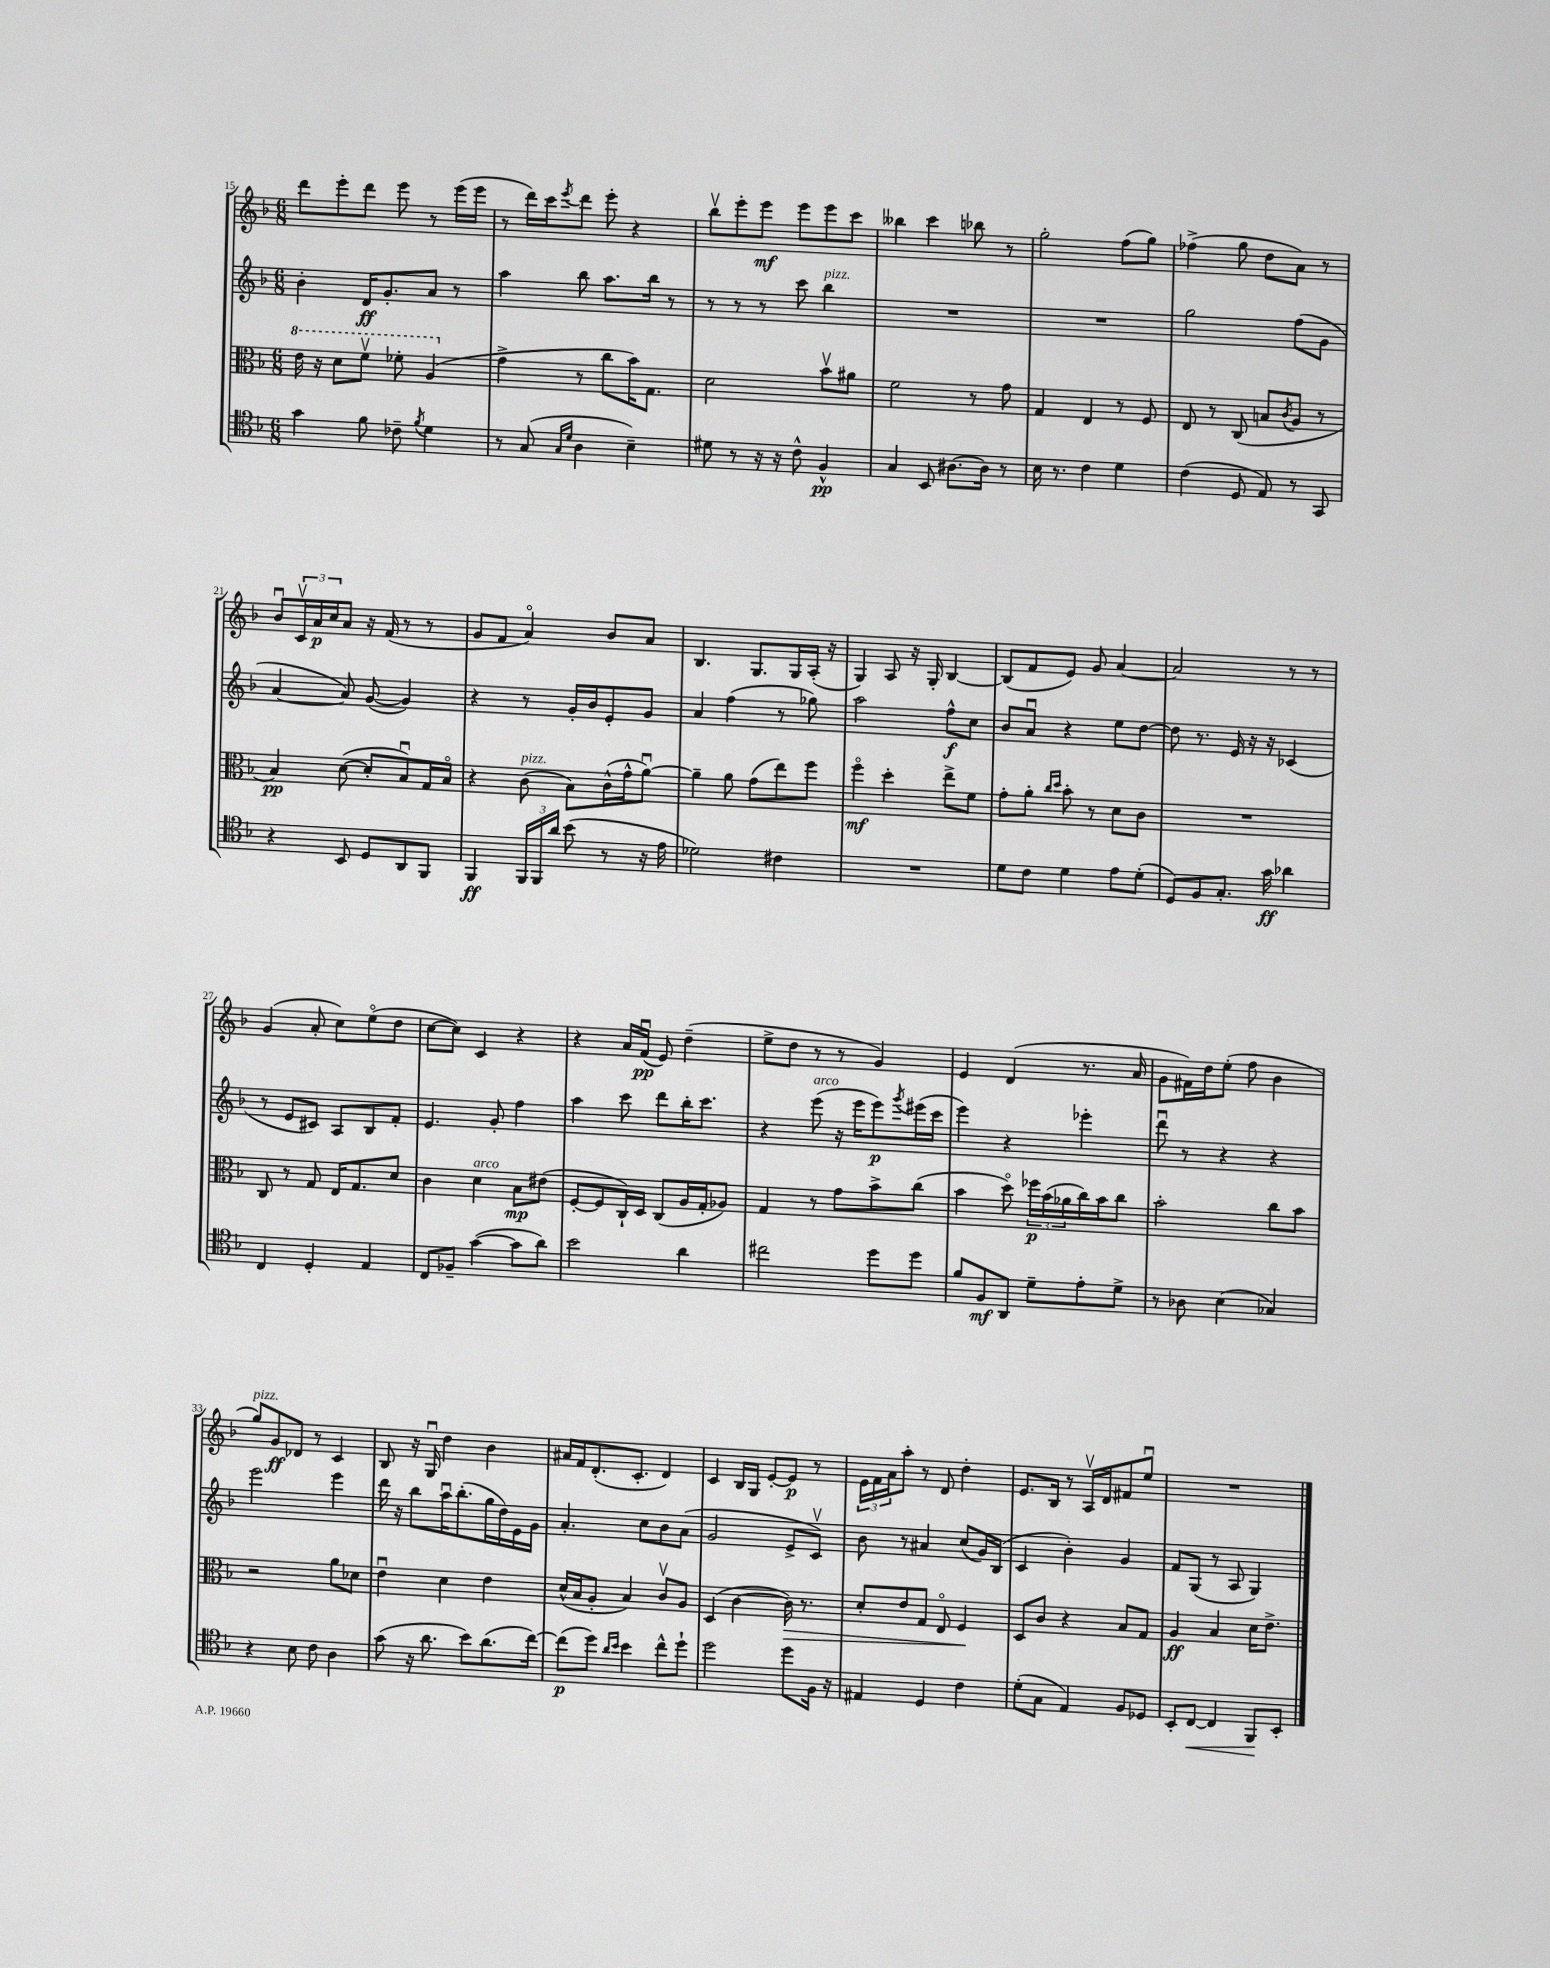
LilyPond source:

<<
\new StaffGroup <<
\new Staff = "s0" {
    \clef treble \key f \major \numericTimeSignature \time 6/8
    d'''8 e'''8-. d'''8 e'''8 r8 e'''16( e'''16 |
    r8 d'''16) c'''16 \acciaccatura { e'''8 } d'''8 e'''8-. r4 |
    bes''8\upbow e'''8-. e'''8\mf e'''8 e'''8 c'''8 |
    beses''4 c'''4 bes''8 r8 |
    g''2-. f''8( g''8) |
    fes''4->( g''8 d''8 a'8) r8 |
    bes'8\downbow \tuplet 3/2 { c'16\upbow a'16\p c''16 } a'8 r16 f'16( r8 r8 |
    g'8 f'8 a'4\flageolet) bes'8 a'8 |
    bes4. g8. g16 a16-.( r16 |
    g4) a8 r16 g16-. bes4~ |
    bes8( f'8 e'8) g'8 a'4~ |
    a'2 r8 r8 |
    g'4( a'8-. c''8) e''8\flageolet( d''8 |
    c''8~ c''8) c'4 r4 |
    r4 a'16 f'16\downbow\pp( e'8) d''4--( |
    e''8-> d''8 r8 r8 g'4) |
    e'4 d'4( r8. a'16 |
    g'8 fis'16) d''16 e''8-.( f''8 bes'4 |
    g''8^\markup { \italic "pizz." }) g'8\ff des'8 r8 c'4 |
    bes8 r16 g16\downbow d''4 bes'4 |
    ais'16 f'16 d'8.-.( c'8.-. d'4) |
    c'4 bes16 g16 e'8~-. e'8\p r8 |
    \tuplet 3/2 { e'16 f'16 a'16 } a''8-. r8 d'8 d''4-. |
    e'8. bes16 r8 a16\upbow d'16 fis'8 e''8\downbow |
    R2. \bar "|." |
}
\new Staff = "s1" {
    \clef treble \key f \major \numericTimeSignature \time 6/8
    bes'4-. d'16\ff g'8.-. a'8 r8 |
    a''4 bes''8 a''8. bes''16 r8 |
    r8 r8 r8 c'''8 bes''4^\markup { \italic "pizz." } |
    R2. |
    R2. |
    g''2 f''8( g'8 |
    a'4~ a'8) g'8~( g'4) |
    r4 r8 g'16-. bes'16 e'8-. g'8 |
    a'4 f''4( r8 ges''8) |
    a''2 f''8-^\f c''8 |
    bes'8 a'8\downbow r4 e''8 d''8~ |
    d''8 r8. e'16 r16 r16 ces'4( |
    r8 e'8 cis'8) a8 bes8 f'8-. |
    e'4. g'8-. f''4 |
    a''4 c'''8 d'''8 bes''16-. c'''8. |
    r4 e'''8^\markup { \italic "arco" }( r16 e'''16 e'''8\p) \acciaccatura { g'''8 } eis'''16( c'''16 |
    e'''4) r4 ees'''4-. |
    d'''8\downbow r8 r4 r4 |
    e'''2 e'''4 |
    d'''16 r16 bes''8 a''16\downbow bes''8.-.( g''16 d''16) e'16 g'16 |
    a'4.-. c''8 bes'8 a'8( |
    g'2 e'8-> c'8\upbow) |
    bes'8 r8 ais'4 c''8( g'16) bes16( |
    c'4 bes'4-.) g'4 |
    f'8 g8( r8 a8 g4) \bar "|." |
}
\new Staff = "s2" {
    \clef alto \key f \major \numericTimeSignature \time 6/8
    \ottava #1 e''16 r16 d''8 f''8\upbow fes''8-. a'4( \ottava #0 |
    g'4-> r8 c''8 bes'16) g8. |
    d'2 bes'8\upbow ais'8 |
    f'2 r8 g'8 |
    g4 e4 r8 f8 |
    e8 r8 c8( b8 \acciaccatura { c'8 } a8 r8 |
    bes4\pp) d'8~( d'8-. bes8\downbow) g16 bes16\flageolet |
    r4 c'8^\markup { \italic "pizz." }( bes8) c'16-^( g'16-^ a'8~\downbow) |
    a'4-- a'8 g'8( e''8) f''8 |
    f''4\flageolet\mf d''4-. e''8-> f'8 |
    g'8-. a'8-. \grace { c''16 d''16 } bes'8-. r8 d'8 c'8 |
    R2. |
    c8 r8 g8 e16 g8. d'8 |
    c'4 d'4^\markup { \italic "arco" } bes8\mp eis'8( |
    f8~-. f8 c16-!) d16 c8( a16 g16-. aes8) |
    g4 r8 g'8 bes'8-> c''8( |
    bes'4 d''8\flageolet) \tuplet 3/2 { fes''16\p bes'16( aes'16 } c''16) bes'16 c''8 |
    bes'2-. c''8 bes'8 |
    r2 a'8 des'8 |
    e'4\downbow d'4 e'4 |
    d'16-^( bes16 a8-. bes4) c'8\upbow a8 |
    d4( c'4~ c'16\>) r8. |
    d'8-. e'8 g8 e8\flageolet f4\! |
    d8 c'8 r4 bes8 g8 |
    a4\ff bes4 d'16 e'8.-> \bar "|." |
}
\new Staff = "s3" {
    \clef tenor \key f \major \numericTimeSignature \time 6/8
    g'4 f'8 ces'8-- \acciaccatura { f'8 } d'4 |
    r8 g8( \grace { g16 d'16 } a4 bes4--) |
    dis'8 r8 r16 r16 c'8-^ f4-^\pp |
    g4 bes,8 ais8.~ ais16 r8 |
    bes16 r8. c'4 d'4 |
    c'4( d8 e8) r8 g,8 |
    r4 bes,8 d8 a,8 f,8 |
    f,4\ff \tuplet 3/2 { f,16 f,16 a'16 } bes'8( r8 r16 e'16 |
    des'2) cis'4 |
    R2. |
    d'8 c'8 d'4 e'8 d'8-.( |
    d8) f8 g8.-. g'16\ff aes'4 |
    c4 d4-. e4 |
    c8 fes8-- g'4~( g'8 a'8) |
    bes'2 a'4 |
    cis''2 d''8 d''8 |
    f'8 f8\mf a,8 d'8-- e'8-. d'8-> |
    r8 aes8 bes4( ges4) |
    r4 bes8 c'8 a4 |
    g'8( r16 a'8. bes'8) a'8.( c''16~) |
    c''8\p( d''8) \grace { a'16 bes'16 } bes'4 c''8-^ d''8-! |
    d''2 d''8 f16 r16 |
    eis4 d4 c'4 |
    d'8-.( g8 e4) f8 des8 |
    bes,8-. c8~\< c4 f,8\! bes,8-. \bar "|." |
}
>>
>>
\layout { \context { \Score currentBarNumber = #15 } }
